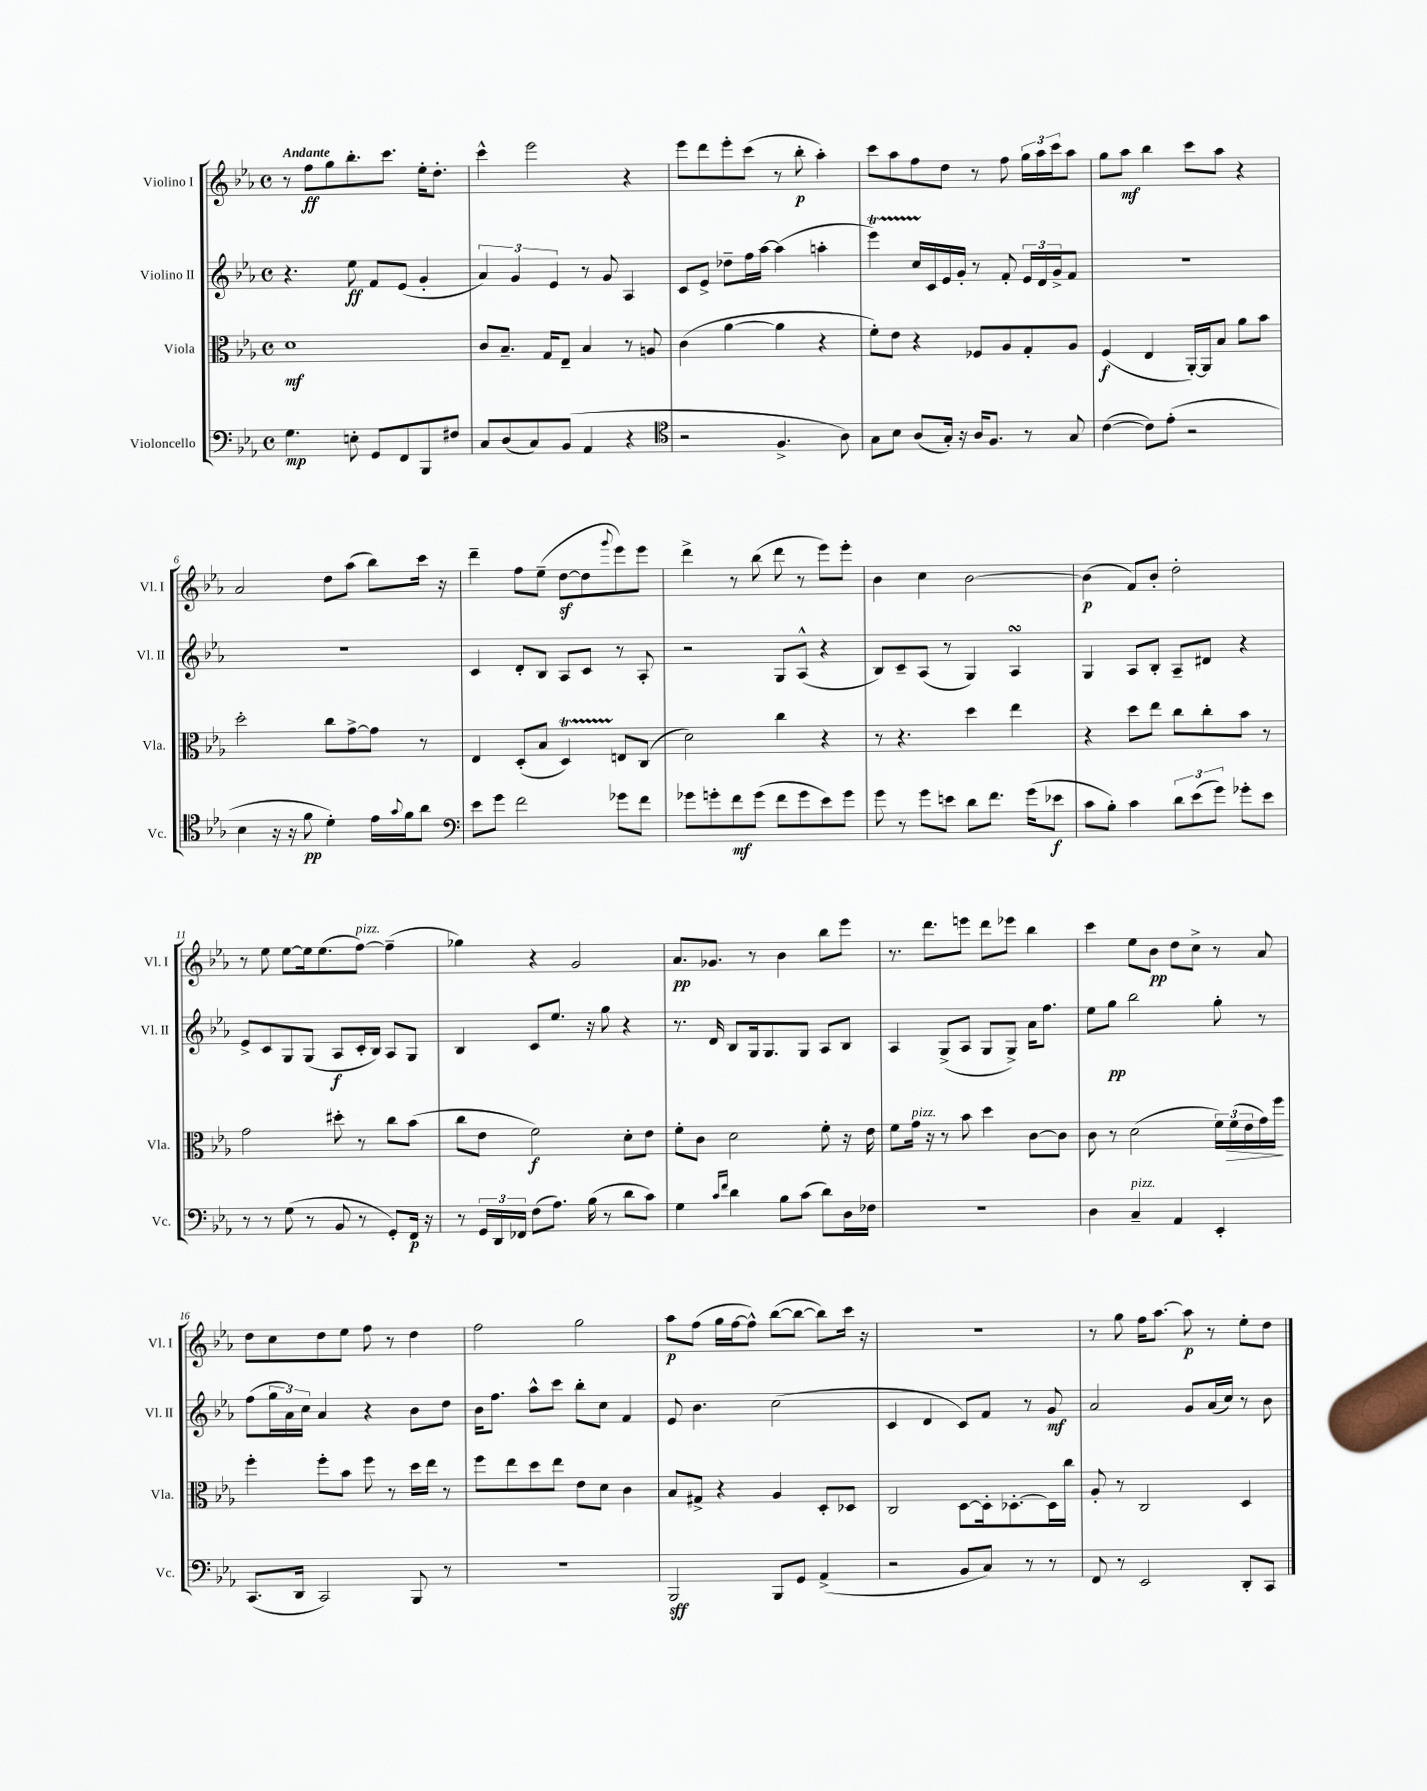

**kern	**kern	**kern	**kern
*staff4	*staff3	*staff2	*staff1
*clefF4	*clefC3	*clefG2	*clefG2
*k[b-e-a-]	*k[b-e-a-]	*k[b-e-a-]	*k[b-e-a-]
*M4/4	*M4/4	*M4/4	*M4/4
*met(c)	*met(c)	*met(c)	*met(c)
4.G	1d	4.r	8r
.	.	.	8ff
.	.	.	8gg
8E'	.	8ee-	8.bb-'
8GG	.	8f	.
.	.	.	8.ccc
8FF	.	(8e-	.
8BBB-	.	4g'	16ee-'
.	.	.	8.dd'
8F#	.	.	.
=	=	=	=
8C	8c	6a-)	4ccc^^
(8D	8.B-~	.	.
.	.	6g	.
8C)	.	.	2eee-
.	16G	.	.
.	.	6e-	.
(8BB-	8E-~	.	.
4AA-	4B-	8r	.
.	.	8g	.
4r	8r	4A-	4r
.	8A	.	.
=	=	=	=
*clefC4	*	*	*
2r	(4c	8c	8eee-
.	.	8e-^	8ddd
.	[4a-	8dd-~	8eee-'
.	.	16ff	(8ccc
.	.	[16aa-	.
4.F^	4a-]	(4aa-]	8r
.	.	.	8bb-'
.	4r	4aa'	4aa-')
8A-)	.	.	.
=	=	=	=
8G	8f')	4eee-)	8ccc
8B-	8e-	.	8aa-
(8A-	4r	16cc	8ff
.	.	16c	.
16G')	.	16e-	8dd
16r	.	16g'	.
16A-	8F-	8r	8r
8.F	.	.	.
.	8A-	8f'	8ff
8r	8G'	24e-	24gg
.	.	24d	24aa-
.	.	24g^	24ccc
8G	8A-	8f	8aa-
=	=	=	=
([4c	(4F	1r	8gg
.	.	.	8aa-
8c])	4E-	.	4bb-
(8e-'	.	.	.
2r	[16AA-')	.	8ccc
.	16AA-]	.	.
.	8B-	.	8aa-
.	8a-	.	4r
.	8b-	.	.
=	=	=	=
4B-	2dd'	1r	2a-
16r	.	.	.
16r	.	.	.
8f	.	.	.
4d')	8cc	.	8dd
.	[8g^	.	(8aa-
16e-	8g]	.	8bb-)
8qqg	.	.	.
16f	.	.	.
8a-	8r	.	16ccc
.	.	.	16r
=	=	=	=
*clefF4	*	*	*
8e-	4E-	4c	4ddd~
8g	.	.	.
2f	(8D'	8d'	8ff
.	8B-	8B-	(8ee-~
.	4D)	8A-	[8dd
.	.	8c	8dd]
.	.	.	8qqggg
8g-	8E	8r	8eee-)
8f	(8C	8A-'	8eee-
=	=	=	=
8g-	2d)	2r	4ddd^
8g'	.	.	.
8f	.	.	8r
(8g	.	.	(8bb-
8f	4cc	8G	8ddd
8g	.	(8A-^^	8r
8e-)	4r	4r	8eee-)
8g	.	.	8eee-'
=	=	=	=
8g	8r	8B-)	4b-
8r	4.r	8c~	.
8g	.	(8A-	4cc
8e	.	8r	.
8d	4dd	4G)	[2b-
8.f	.	.	.
.	4ee-	4A-	.
(16g	.	.	.
8e-	.	.	.
=	=	=	=
8c	4r	4G	(4b-]
8B-')	.	.	.
4c	8dd	8A-	8f)
.	8ee-	8B-'	8b-'
12d	8cc	8A-~	2dd'
(12e-	.	.	.
.	8cc'	8d#	.
12g)	.	.	.
8g-'	8b-	4r	.
8e-	8r	.	.
=	=	=	=
8r	2g	8e-^	8r
8r	.	8c	8ee-
(8G	.	8G	[8ee-
8r	.	(8G	16ee-]
.	.	.	(8.ee-
8BB-	8dd#'	8A-	.
8r	8r	16c'	[8ff)
.	.	16B-)	.
8GG')	8cc	8A-	(4ff~]
16FF	(8b-	8G	.
16r	.	.	.
=	=	=	=
8r	8cc	4B-	4gg-)
24GG	8e-	.	.
24DD	.	.	.
24FF-	.	.	.
(8F	2f)	8c	4r
8.A-)	.	8.ee-	.
.	.	.	2g
(16B-	.	16r	.
8r	.	8gg	.
8d	8d'	4r	.
8c)	8e-	.	.
=	=	=	=
4G	8f'	8.r	8.a-
.	8c	.	.
.	.	16d	8.g-
16qqc	.	.	.
16qqf	.	.	.
4d	2d	8B-	.
.	.	16G	8r
.	.	8.G	.
8B-	.	.	4b-
(8c	.	8G	.
8d)	8f'	8A-	8bb-
16D	16r	8B-	8eee-
16F-	16e-	.	.
=	=	=	=
1r	8f	4A-	8.r
.	16g	.	.
.	16r	.	8.ddd
.	8r	(8G^	.
.	8b-	8A-	8eee
.	4dd	8G	8ddd
.	.	8G^)	8eee-
.	[8c	16a-	4bb-
.	.	8.ff	.
.	8c]	.	.
=	=	=	=
4D	8c	8ee-	4ccc
.	8r	8gg	.
4C~	(2d	2bb-	8ee-
.	.	.	8b-
4AA-	.	.	8dd
.	.	.	8cc^
4EE-'	24f)	8gg'	8r
.	(24f	.	.
.	24e-	.	.
.	16g)	8r	8a-
.	16ff	.	.
=	=	=	=
(8.CC	4ff'	(8ff	8dd
.	.	24gg	8cc
.	.	24a-)	.
16DD	.	.	.
.	.	24cc	.
2CC)	8ff'	4a-	8dd
.	8b-	.	8ee-
.	8ff	4r	8ff
.	8r	.	8r
8BBB-	16dd	8b-	4dd
.	16ee-	.	.
8r	8r	8dd	.
=	=	=	=
1r	8ff	16b-	2ff
.	.	8.ff	.
.	8ee-	.	.
.	8dd	8aa-^^	.
.	8ee-	8ccc	.
.	8e-	8bb-'	2gg
.	8d	8cc	.
.	4c	4f	.
=	=	=	=
2BBB-	8B-	8e-	8aa-
.	8G#^	4.b-	(8ff
.	4r	.	16gg
.	.	.	[16ff
.	.	.	8ff^^])
8BBB-	4A-	(2cc	([8bb-
8GG	.	.	8bb-_
(4AA-^	8D'	.	8bb-])
.	8D-	.	16ccc
.	.	.	16r
=	=	=	=
2r	2C	4c	1r
.	.	4d	.
8BB-	[8D	8c)	.
8C)	16D']	8f	.
.	[8.D-'	.	.
8r	.	8r	.
8r	16D-]	8g	.
.	16cc	.	.
=	=	=	=
8FF	8A-'	2a-	8r
8r	8r	.	8gg
2EE-	2C	.	16ff
.	.	.	[8.aa-
.	.	8g	8aa-]
.	.	(16a-	8r
.	.	16cc)	.
8DD'	4D	8r	8ee-'
8CC	.	8b-	8dd
==	==	==	==
*-	*-	*-	*-
